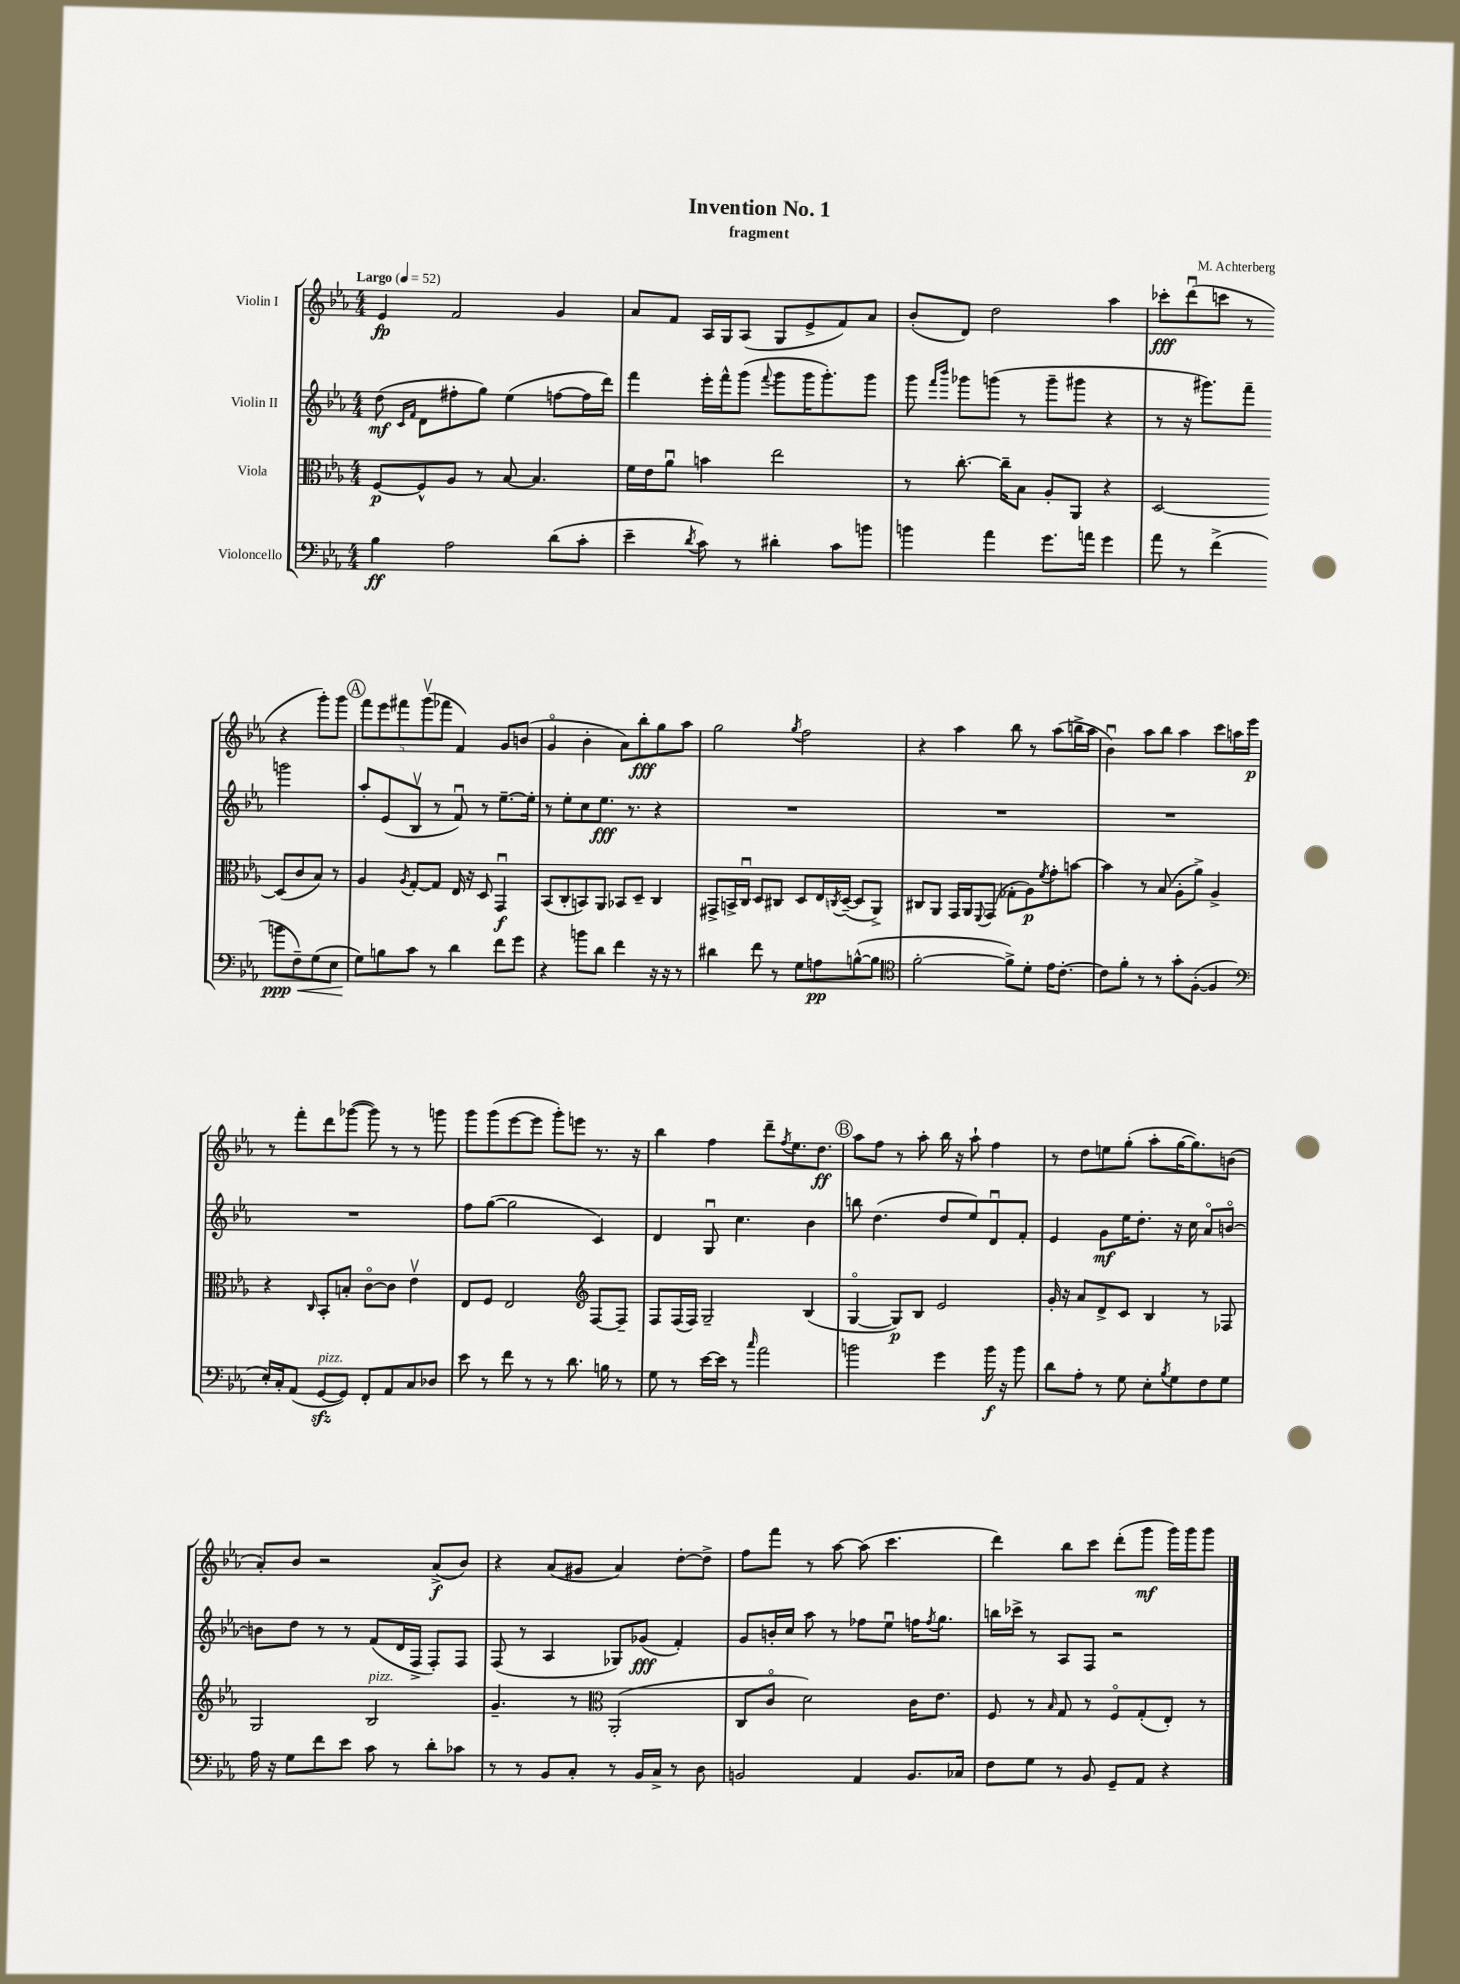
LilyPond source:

\header { title = "Invention No. 1" composer = "M. Achterberg" subtitle = "fragment" }
<<
\new StaffGroup <<
\new Staff = "s0" \with { instrumentName = "Violin I" } {
    \clef treble \key ees \major \numericTimeSignature \time 4/4 \tempo "Largo" 4 = 52
    ees'4\fp f'2 g'4 |
    aes'8 f'8 aes16 g16 aes8( g8 ees'8-> f'8) aes'8 |
    bes'8-.( d'8) d''2 aes''4 |
    ces'''8-.\fff d'''8\downbow( c'''8 r8 r4 g'''8-.) g'''8 |
    \mark \markup { \circle "A" } \tuplet 5/4 { f'''8 ees'''8 fis'''8 g'''8\upbow( fes'''8 } f'4) g'8 b'8( |
    g'4\flageolet bes'4-. aes'8) bes''8-.\fff g''8 aes''8 |
    g''2 \acciaccatura { g''8 } f''2 |
    r4 aes''4 bes''8 r8 aes''8( b''16-> aes''16 |
    bes'4\downbow) aes''8 bes''8 aes''4 c'''8 a''16 ees'''16\p |
    r8 f'''8-. d'''8 ges'''8~( ges'''8) r8 r8 g'''8 |
    g'''8 g'''8( ees'''8~ ees'''8 g'''8-.) e'''8 r8. r16 |
    bes''4 f''4 d'''8-- \acciaccatura { f''8 } ees''8. d''8.\ff |
    \mark \markup { \circle "B" } aes''8 f''8 r8 aes''8-. bes''16 r16 aes''8-! f''4 |
    r8 d''8 e''8 g''8-.( aes''8-. g''16~ g''8.) b'8( |
    aes'8-.) bes'8 r2 aes'8->\f( bes'8) |
    r4 aes'8( gis'8 aes'4) d''8~-. d''8-> |
    f''8 f'''8 r8 aes''8~ aes''8( c'''4. |
    d'''4) bes''8 c'''8 d'''8-.( g'''8\mf g'''16) g'''16 g'''8 \bar "|." |
}
\new Staff = "s1" \with { instrumentName = "Violin II" } {
    \clef treble \key ees \major \numericTimeSignature \time 4/4
    d''8\mf( \grace { c'16 f'16 } d'8 fis''8-. g''8) ees''4( f''8~ f''16 d'''16) |
    f'''4 ees'''16-. f'''16-^ g'''8( \appoggiatura { f'''8 } g'''8 g'''16 g'''8.-.) g'''8 |
    g'''8 \grace { f'''16 bes'''16 } ges'''8 g'''8( r8 g'''8-- gis'''8 r4 |
    r8 r16 gis'''8.) f'''8-- g'''2 |
    \mark \markup { \circle "A" } aes''8-. ees'8( bes8\upbow r8 f'8\downbow) r8 ees''8.~-- ees''16-. |
    r8 ees''8-. c''8 ees''8.\fff r8. r4 |
    R1 |
    R1 |
    R1 |
    R1 |
    f''8 g''8~( g''2 c'4) |
    d'4 g8\downbow c''4. bes'4 |
    \mark \markup { \circle "B" } b''8 d''4.( d''8 ees''8) d'8\downbow f'8-. |
    ees'4 g'8\mf ees''16 d''8.-. r16 c''16 aes'8\flageolet b'8~\flageolet |
    b'8 d''8 r8 r8 f'8( d'16 f16-> f8-.) f8 |
    f8( r8 aes4 ges8) ges'8\fff( f'4-.) |
    g'8 b'16-. c''16 aes''8 r8 fes''8 ees''8\downbow f''16 \acciaccatura { f''8 } g''8. |
    b''16 ces'''16-> r8 aes8 f8 r2 \bar "|." |
}
\new Staff = "s2" \with { instrumentName = "Viola" } {
    \clef alto \key ees \major \numericTimeSignature \time 4/4
    f8~\p f8-^ aes8 r8 bes8~ bes4. |
    f'16 ees'16 aes'8\downbow b'4 ees''2 |
    r8 c''8.~-. c''16-- bes8 aes8-. aes,8 r4 |
    d2~ d8( c'8 bes8) r8 |
    \mark \markup { \circle "A" } aes4 \acciaccatura { aes8 } g8~-. g8 ees16 r16 d8 g,4\downbow\f |
    bes,8( c8-. b,8) aes,8 bes,8 d8-- c4 |
    gis,8-> b,16-> c16\downbow d8 cis8 d8 ees16 \acciaccatura { c8 } d16~--( d8 aes,8->) |
    cis8 aes,8 g,16 aes,16 \appoggiatura { f,8 } g,8( ges8-. aes8\p) \acciaccatura { f'8 } g'8-. b'8~ |
    b'4 r8 bes8( aes8-. aes'8->) aes4-> |
    r4 \grace { c16 } bes,8-. b8-. c'8~\flageolet c'8 ees'4\upbow |
    ees8 f8 ees2 \clef treble f8~ f8-- |
    f8 f16( f16) g2-- bes4( |
    \mark \markup { \circle "B" } g4~\flageolet g8\p) bes8 ees'2 |
    g'16-. r16 aes'8 d'8-> c'8 bes4 r8 fes8 |
    g2 bes2^\markup { \italic "pizz." } |
    g'4.-- r8 \clef alto aes,2-.( |
    c8 c'8\flageolet d'2) c'16 ees'8. |
    f8 r8 \grace { bes16 } g8 r8 f8\flageolet g8-.( ees8-.) r8 \bar "|." |
}
\new Staff = "s3" \with { instrumentName = "Violoncello" } {
    \clef bass \key ees \major \numericTimeSignature \time 4/4
    bes4\ff aes2 d'8( c'8-. |
    ees'4-- \acciaccatura { d'8 } c'8) r8 dis'4-. c'8 b'8 |
    b'4 aes'4 g'8. a'16 g'4 |
    aes'8 r8 f'4->( b'8\ppp\< f8--) g8( ees8 |
    \mark \markup { \circle "A" } g8\!) b8 c'8 r8 d'4 f'8 g'8 |
    r4 b'8 d'8 f'4 r16 r16 r8 |
    dis'4 f'8 r8 g8 a8\pp b8~-^( b8 |
    \clef tenor f'2~-. f'8->) d'8-. ees'16 c'8.~-. |
    c'8 f'8-. r8 r8 g'8-. f8~-.( f4 |
    \clef bass ees16-.) c16-. aes,8( g,8~\sfz^\markup { \italic "pizz." } g,8) f,8-. aes,8 c8 des8 |
    ees'8 r8 f'8 r8 r8 d'8. b16 r8 |
    g8 r8 ees'16~ ees'16 r8 \grace { c''16 } aes'2 |
    \mark \markup { \circle "B" } b'2 g'4 b'16\f r16 b'8 |
    d'8 aes8-. r8 g8 ees8-. \acciaccatura { bes8 } g8 f8 g8 |
    aes16 r16 g8 f'8 ees'8 c'8 r8 d'8-. ces'8 |
    r8 r8 bes,8 c8-. r8 bes,16 c16-> r8 d8 |
    b,2 aes,4 b,8. ces16 |
    f8 g8 r8 bes,8 g,8-- aes,8 r4 \bar "|." |
}
>>
>>
\layout { \context { \Score \remove "Bar_number_engraver" } }
